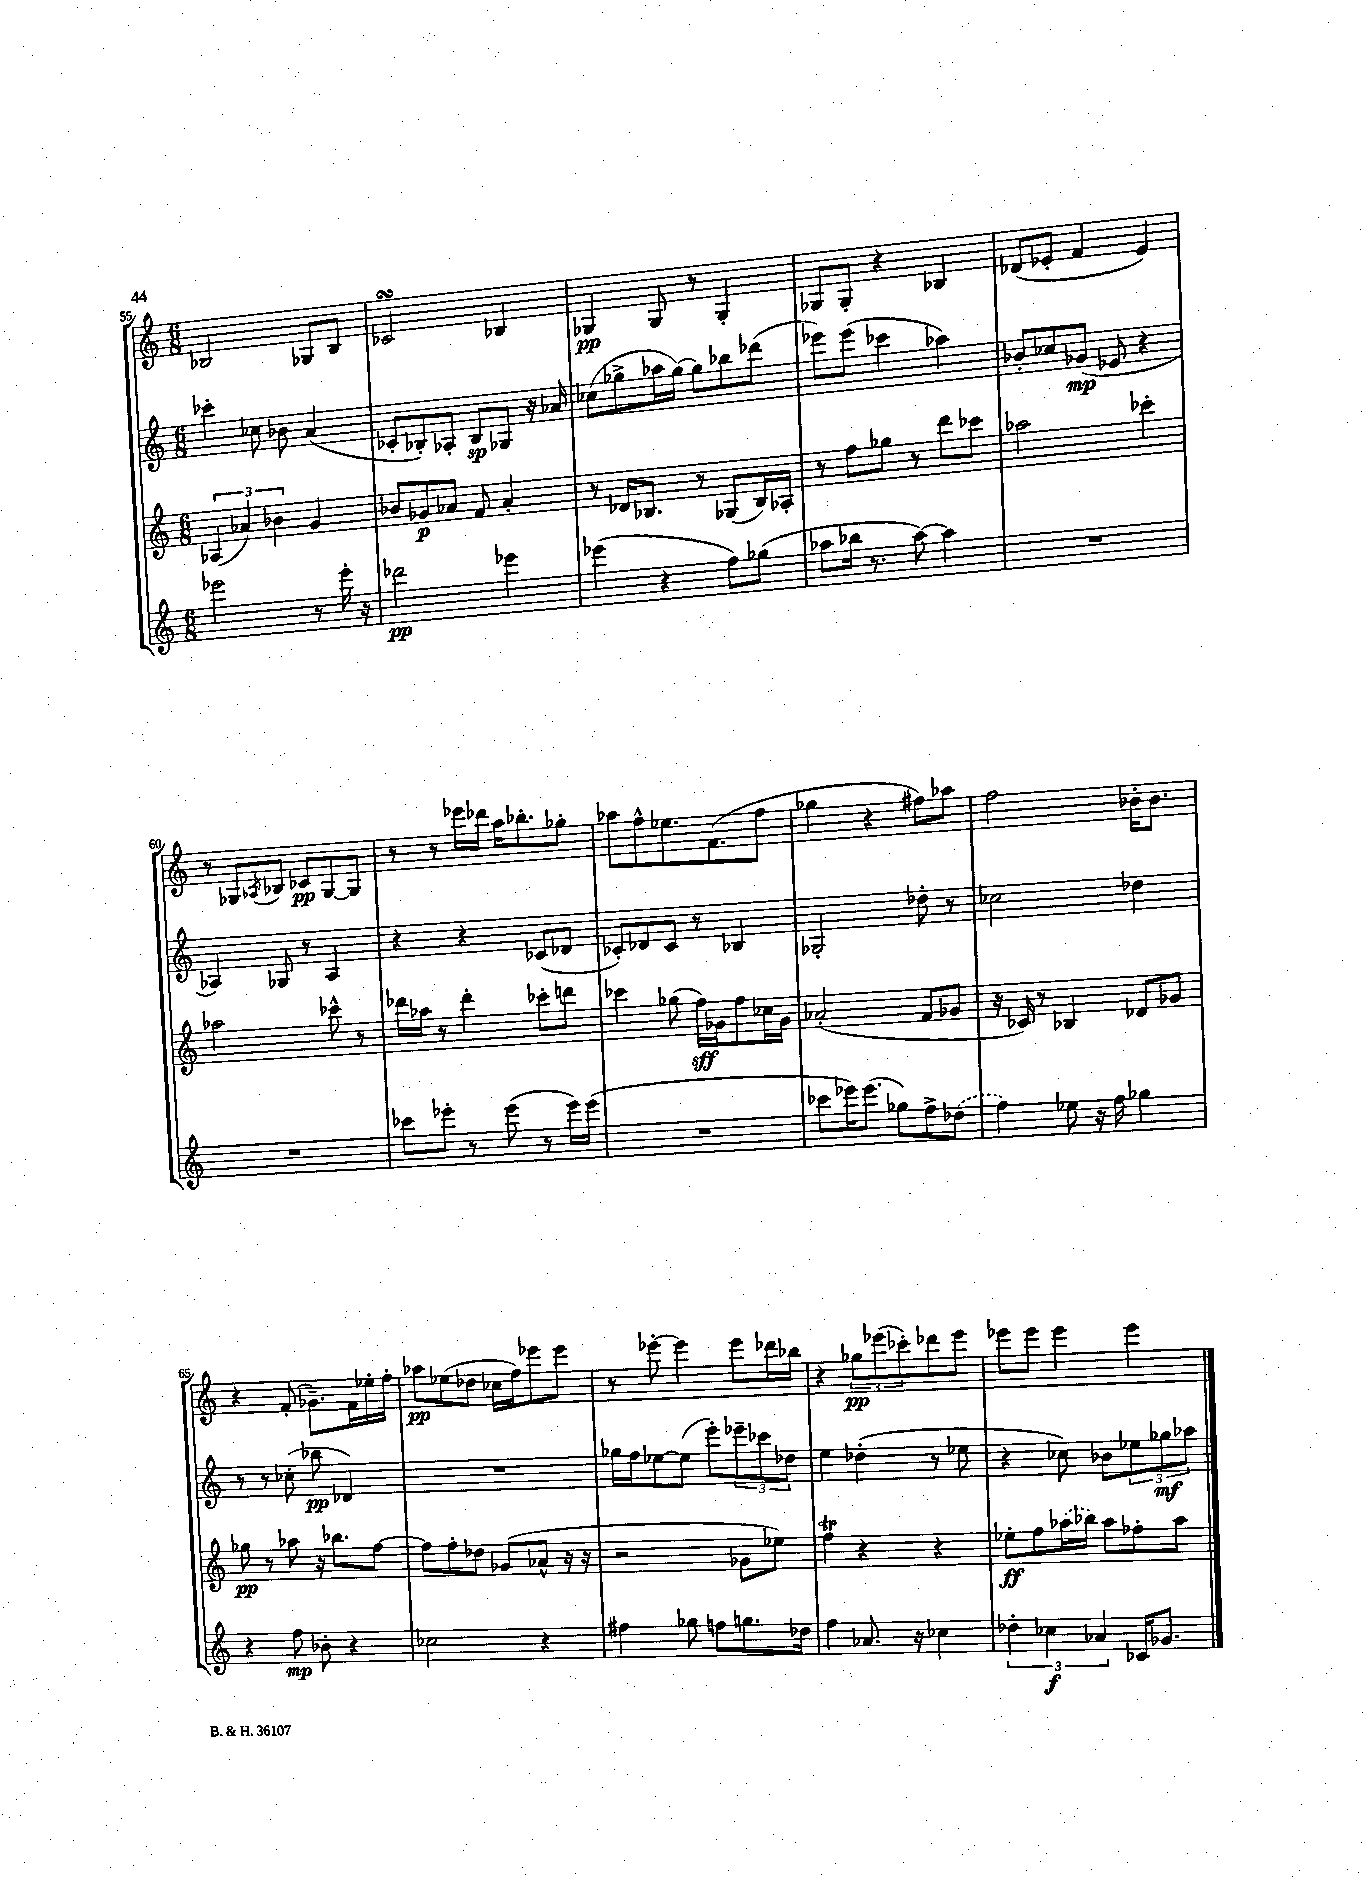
<<
\new StaffGroup <<
\new Staff = "s0" {
    \clef treble \key c \major \numericTimeSignature \time 6/8
    bes2 ges8 bes8 |
    ces'2\turn bes4 |
    ges4\pp ges8 r8 ges4-. |
    ges8 ges8-. r4 bes4 |
    des'8( ees'8-. f'4 ees'4) |
    r8 ges8 \acciaccatura { aes8 } bes8 ces'8\pp ges8~ ges8 |
    r8 r8 ees'''16 des'''16 a''16 bes''8.-. ges''8-. |
    aes''8 f''8-^ ees''8. f'8.( f''8 |
    ges''4 r4 fis''8) aes''8 |
    f''2 bes'16-. bes'8. |
    r4 f'8-.( ges'8.--) f'16 ees''16-. f''16-. |
    aes''8\pp ees''8( des''8 ces''16 f''16) ees'''8 ees'''8 |
    r8 ees'''8~-. ees'''4 ees'''8 des'''16 bes''16 |
    r4 \tuplet 3/2 { ges''8\pp ees'''8( ces'''8-.) } des'''8 ees'''8 |
    ees'''8 ees'''8 ees'''4 ees'''4 \bar "|." |
}
\new Staff = "s1" {
    \clef treble \key c \major \numericTimeSignature \time 6/8
    ces'''4-. ces''8 bes'8 a'4( |
    ces'8-. bes8-.) aes8-. bes8\sp ges8 r16 aes'16 |
    ces''8( ges''8-> aes''16 ges''16~) ges''8 bes''8 des'''8( |
    ees'''8) ees'''8( ces'''4 aes''4) |
    bes'8-. ces''8 ges'8\mp( ees'8 r4 |
    aes4) ges8 r8 aes4 |
    r4 r4 ces'8( des'8 |
    ces'8-.) des'8 ces'8 r8 bes4 |
    ges2-. des''8-. r8 |
    ces''2 des''4 |
    r8 r8 ces''8-.( bes''8\pp des'4) |
    R2. |
    ges''16 f''16 ees''8~ ees''8( e'''8-.) \tuplet 3/2 { ees'''8-- ces'''8 des''8 } |
    e''4 des''4-.( r8 ees''8 |
    r4 ces''8) bes'8 \tuplet 3/2 { ees''8 ges''8\mf aes''8 } \bar "|." |
}
\new Staff = "s2" {
    \clef treble \key c \major \numericTimeSignature \time 6/8
    \tuplet 3/2 { aes4( aes'4) bes'4 } g'4 |
    bes'8 ges'8\p aes'8 f'8 aes'4-. |
    r8 des'16 bes8. r8 ges8( bes16) aes16-. |
    r8 f''8 ges''8 r8 d'''8 ces'''8 |
    aes''2 ces'''4-. |
    aes''2 ces'''8-^ r8 |
    des'''16 aes''16 r8 des'''4-. ces'''8-. d'''8 |
    ces'''4 ges''8( f''16\sff) ges'16 f''8 ces''16 ges'16 |
    aes'2-.( f'8 ges'8 |
    r16 ces'16) r8 bes4 des'8 ges'8 |
    ges''8\pp r8 aes''8 r16 bes''8. f''8~ |
    f''8 f''8-. des''8 ges'8( aes'8-^ r16 r16 |
    r2 ges'8 ees''8) |
    f''4\trill r4 r4 |
    ees''8-.\ff f''8 \once \slurDashed aes''16( bes''16) aes''8 fes''8-. aes''8 \bar "|." |
}
\new Staff = "s3" {
    \clef treble \key c \major \numericTimeSignature \time 6/8
    ees'''2 r8 ees'''16-. r16 |
    des'''2\pp ees'''4 |
    ees'''4( r4 f''8) ges''8( |
    aes''8 bes''16 r8. aes''8~) aes''4 |
    R2. |
    R2. |
    ces'''8 ees'''8-. r8 ees'''8( r8 ees'''16) ees'''16( |
    R2. |
    ces'''8 ees'''16) ees'''8.( ges''8) f''8-> \once \slurDashed des''8( |
    f''4) ees''8 r16 f''16 ges''4 |
    r4 f''8\mp bes'8-. r4 |
    ces''2 r4 |
    fis''4 ges''8 f''8 g''8. des''16 |
    f''4 aes'8. r16 ces''4 |
    \tuplet 3/2 { des''4-. ces''4\f aes'4 } ces'16 ges'8. \bar "|." |
}
>>
>>
\layout { \context { \Score currentBarNumber = #55 } }
